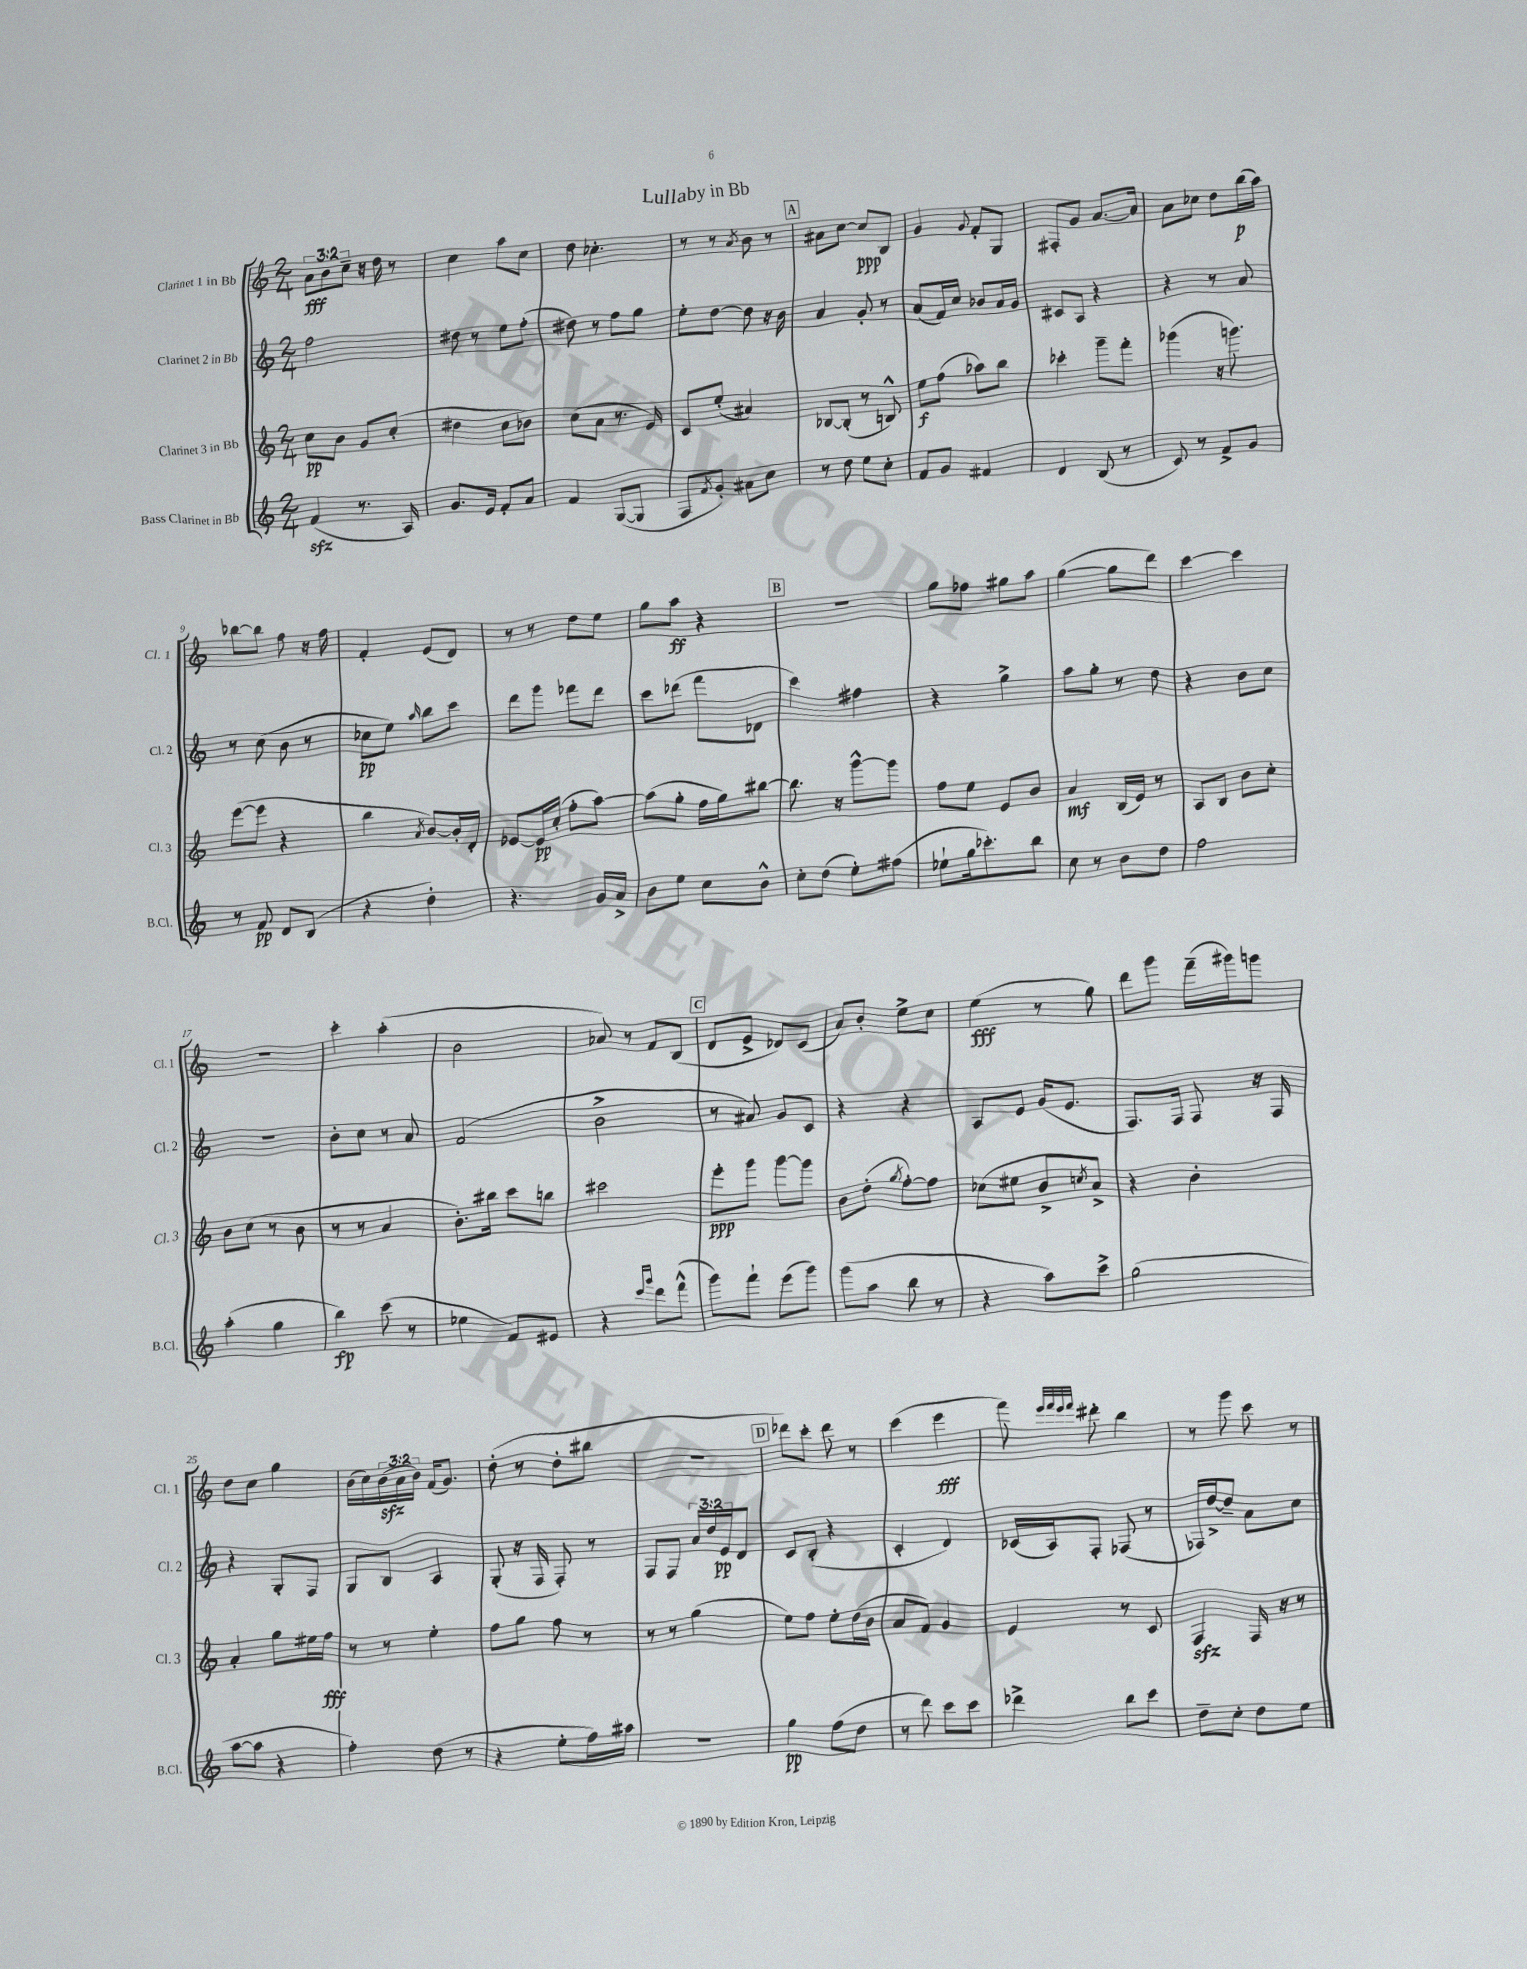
\header { title = "Lullaby in Bb" }
<<
\new StaffGroup <<
\new Staff = "s0" \with { instrumentName = "Clarinet 1 in Bb" shortInstrumentName = "Cl. 1" } {
    \clef treble \key c \major \numericTimeSignature \time 2/4 \override Staff.TupletNumber.text = #tuplet-number::calc-fraction-text
    \tuplet 3/2 { a'8\fff b'8 c''8-- } r16 d''16 r8 |
    c''4 a''8 c''8 |
    d''8 ces''4.-. |
    r8 r8 \acciaccatura { a'8 } b'8 r8 |
    \mark \markup { \box "A" } ais'8 c''8~ c''8\ppp b8 |
    g'4 \appoggiatura { g'8 } f'8-. g8 |
    fis8-. g'8 a'8.~ a'16 |
    a'8 ces''8 d''8 b''16\p( a''16) |
    bes''8~ bes''8 f''8 r16 f''16 |
    f'4-. e'8( d'8) |
    r8 r8 d''8 e''8 |
    g''8 a''8\ff r4 |
    \mark \markup { \box "B" } R2 |
    g''8 fes''8 gis''8 a''8 |
    g''4~( g''8 d'''8) |
    c'''4~ c'''4 |
    r2 |
    c'''4-. a''4-.( |
    b'2 |
    aes'8) r8 f'8 b8( |
    \mark \markup { \box "C" } d'8 e'8-> des'8) c'8( |
    a'8) b'8-. e''8-> c''8 |
    e''4\fff( r8 g''8) |
    d'''8 g'''8 f'''16--( gis'''16) g'''8 |
    d''8 c''8 g''4 |
    b'16( c''16) \tuplet 3/2 { b'16\sfz( a'16 b'16) } f'16( g'8.) |
    d''8-.( r8 d''8-. bis''8 |
    r2 |
    \mark \markup { \box "D" } des'''8) c'''8-. des'''8 r8 |
    c'''4( e'''4\fff |
    f'''8) \grace { e'''32 f'''32 e'''32 f'''32 } dis'''8-. b''4 |
    r8 g'''8 c'''8 r8 \bar "|." |
}
\new Staff = "s1" \with { instrumentName = "Clarinet 2 in Bb" shortInstrumentName = "Cl. 2" } {
    \clef treble \key c \major \numericTimeSignature \time 2/4 \override Staff.TupletNumber.text = #tuplet-number::calc-fraction-text
    f''2 |
    dis''8 r8 e''8 f''8-.( |
    dis''8) r8 f''8 g''8 |
    e''8-. d''8~ d''8 r16 b'16 |
    \mark \markup { \box "A" } a'4 g'8-. r8 |
    a'8( f'16) c''16 bes'8 a'16 g'16 |
    cis'8 a8 r4 |
    r4 r8 a'8 |
    r8 c''8( b'8 r8 |
    ces''8\pp e''8) \grace { a''16 } b''8 c'''8 |
    d'''8 g'''8 fes'''8 d'''8 |
    c'''8 des'''8( f'''8 des'8 |
    \mark \markup { \box "B" } c'''4) fis''4 |
    r4 g''4-> |
    a''8 g''8-. r8 d''8 |
    r4 b'8 c''8 |
    R2 |
    b'8-. c''8 r8 a'8 |
    f'2( |
    b'2-> |
    \mark \markup { \box "C" } r8 ais'8) g'8 c'8 |
    r4 r4 |
    a8 e'8 g'16( e'8. |
    f8.) f16 f8 r16 f16 |
    r4 g8-. f8 |
    g8 b8 a4 |
    g8-.( r16 f16 f8-.) r8 |
    f8 f8 \tuplet 3/2 { a'16 d''16 e'16\pp } d'8 |
    \mark \markup { \box "D" } c'8 b8-.( r4 |
    c'4-. d'4) |
    ces'16( a16) f8-. fes8( r8 |
    fes16) d''16~-> d''8-- a'8 c''8 \bar "|." |
}
\new Staff = "s2" \with { instrumentName = "Clarinet 3 in Bb" shortInstrumentName = "Cl. 3" } {
    \clef treble \key c \major \numericTimeSignature \time 2/4
    c''8\pp b'8 g'8 c''8-.( |
    dis''4 c''8 bes'8) |
    c''8( a'8 r8. e'16) |
    c'8 e''8-.( ais'4) |
    \mark \markup { \box "A" } bes8~ bes8-.( r8 b8-^) |
    e''8\f f''8( aes''8) b''8 |
    ces'''4-. g'''8-- f'''8-. |
    ges'''4( r16 g'''8.) |
    e'''8~( e'''8 r4 |
    b''4 \acciaccatura { a'8 } b'8~) b'16-. d'16-. |
    ees'8~ ees'16\pp c''16-.( f''8-. a''8~) |
    a''8( g''8-. f''16 g''16) bis''8~ |
    \mark \markup { \box "B" } bis''8. r16 g'''8~-^ g'''8 |
    f''8 e''8 e'8 b'8 |
    a'4\mf b16( e'16) r8 |
    a8 b8 b'8 c''8-. |
    b'8 c''8( r8 b'8 |
    r8 r8 a'4 |
    b'8.-.) bis''16 c'''8 b''8 |
    cis'''2 |
    \mark \markup { \box "C" } e'''8-.\ppp g'''8 g'''8~ g'''8 |
    b'8 d''8-.( \acciaccatura { g''8 } f''8~-.) f''8 |
    ces''8( eis''8 b'8-> \acciaccatura { c''8 } a'8->) |
    r4 b'4-. |
    a'4-. g''8 eis''16 f''16\fff |
    r8 r8 e''4-. |
    f''8 g''8 f''8 r8 |
    r8 r8 g''4( |
    \mark \markup { \box "D" } e''8) f''8 e''8-. d''16( b'16 |
    a'8 f'8) g'4 |
    e'4 r8 c'8 |
    f4\sfz f16 r16 r8 \bar "|." |
}
\new Staff = "s3" \with { instrumentName = "Bass Clarinet in Bb" shortInstrumentName = "B.Cl." } {
    \clef treble \key c \major \numericTimeSignature \time 2/4
    f'4\sfz( r8. a16) |
    g'8. e'16 f'8-. a'8 |
    f'4 g8~( g8 |
    f8 \acciaccatura { f'8 } g'8-.) ais'8 c''8 |
    \mark \markup { \box "A" } r8 d''8 e''8 c''8-. |
    f'8 g'8 fis'4 |
    d'4 b8( r8 |
    c'8) r8 f'8-> g'8 |
    r8 f'8\pp d'8 b8( |
    r4 d''4-.) |
    r4. g'16 a'16-> |
    b'8 e''8 c''8 b'8-^ |
    \mark \markup { \box "B" } c''8-. d''8( e''8-.) fis''8( |
    ees''8-! g''16 ces'''8.-.) b''8 |
    c''8 r8 b'8 d''8 |
    f''2 |
    a''4-.( g''4 |
    b''4\fp) c'''8( r8 |
    ees''4 f'8) eis'8 |
    r4 \grace { c'''16 g'''16 } d'''8 f'''8-^( |
    \mark \markup { \box "C" } g'''8) f'''8-! e'''8( g'''8) |
    g'''8( a''8 b''8 r8 |
    r4 a''8) c'''8-> |
    g''2( |
    a''8~ a''8 r4 |
    f''4-.) d''8( r8 |
    r4 e''8-. f''16) ais''16 |
    r2 |
    \mark \markup { \box "D" } g''4\pp f''8( d''8 |
    r8 d'''8) c'''8 c'''8 |
    des'''4-> b''8 c'''8 |
    d''8-- c''8-. d''8 e''8 \bar "|." |
}
>>
>>
